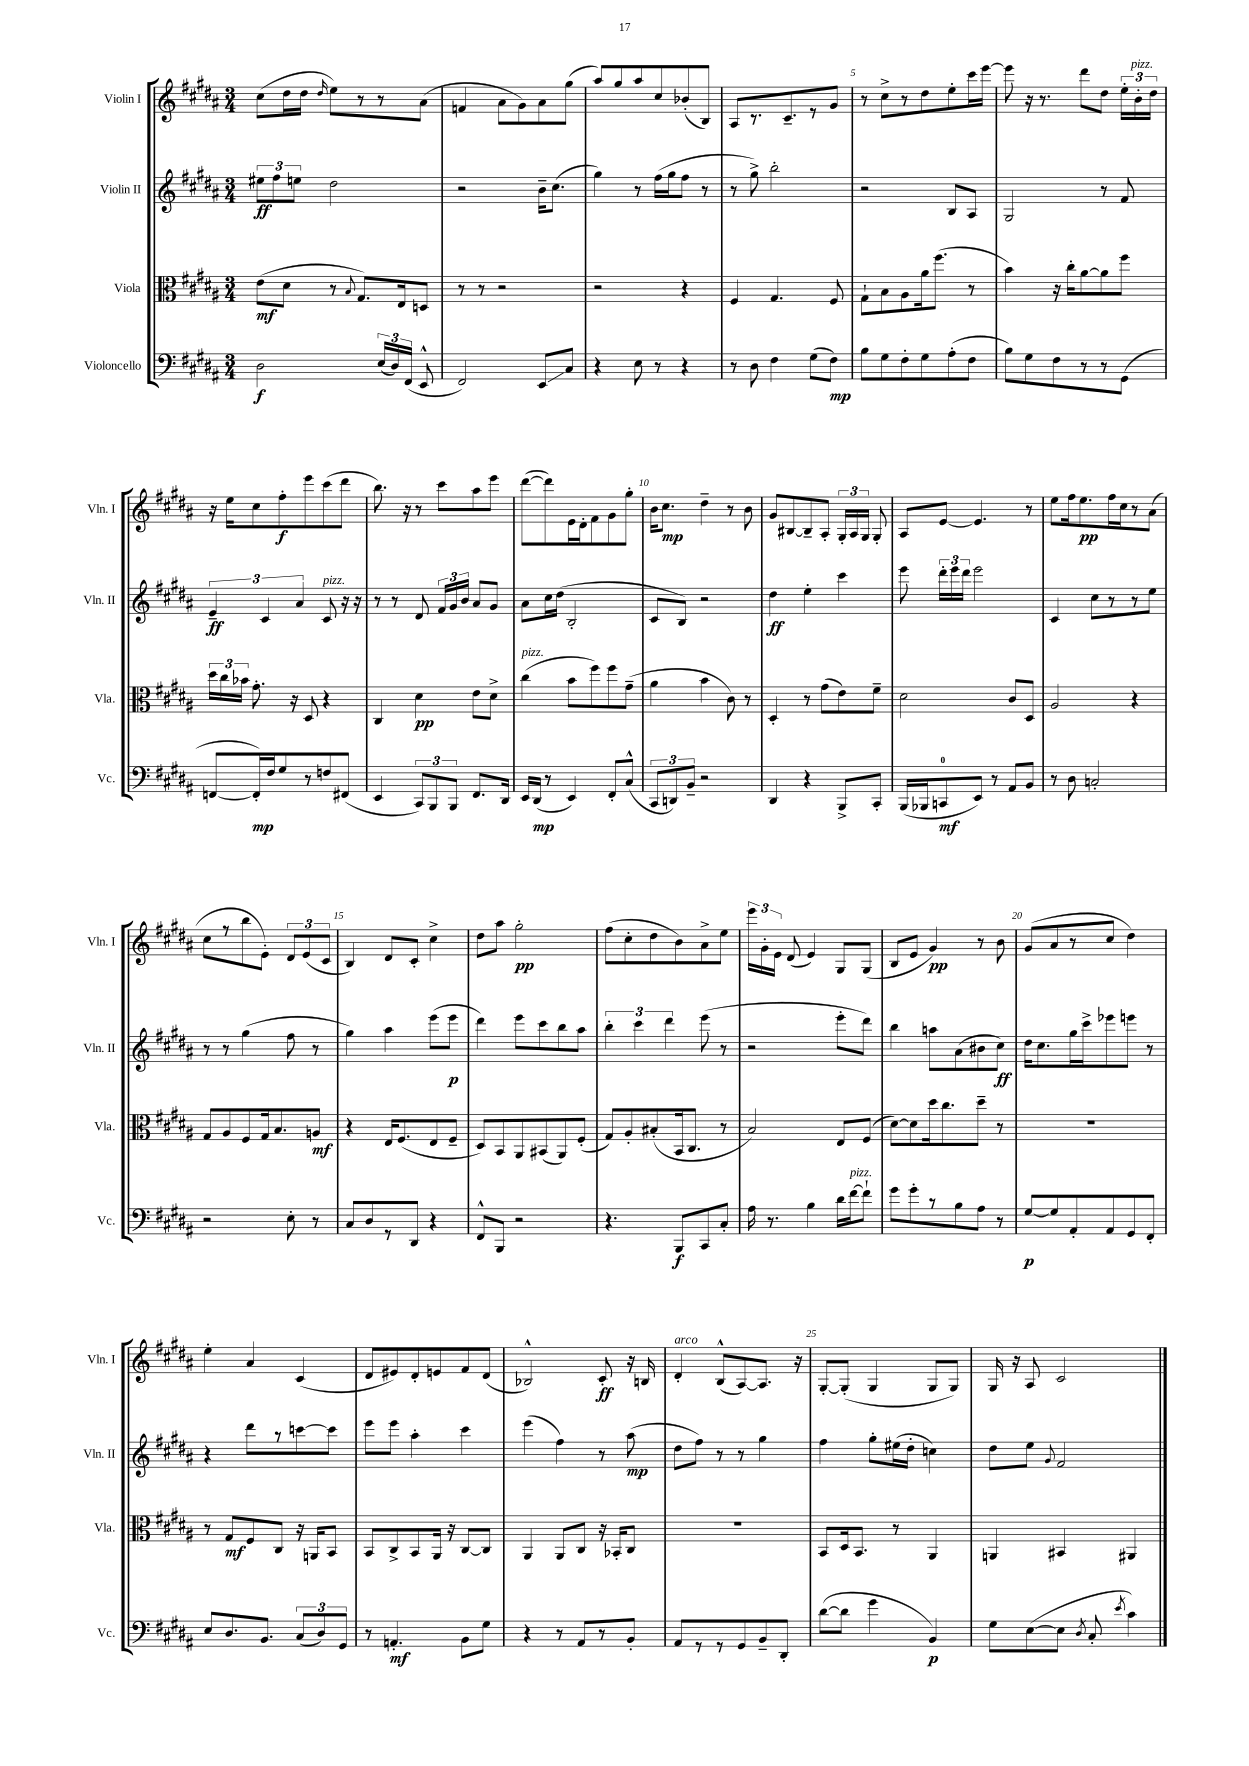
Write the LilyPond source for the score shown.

<<
\new StaffGroup <<
\new Staff = "s0" \with { instrumentName = "Violin I" shortInstrumentName = "Vln. I" } {
    \clef treble \key b \major \numericTimeSignature \time 3/4
    \autoBeamOff cis''8[( dis''16 dis''16] \grace { dis''16 } e''8[) r8 r8 ais'8]( |
    f'4 ais'8[ gis'8) ais'8 gis''8]( |
    ais''8[) gis''8 ais''8 cis''8 bes'8-.( b8]) |
    ais8[ r8. cis'8.-- r8 gis'8] |
    r8 cis''8[-> r8 dis''8 e''8-. cis'''16 e'''16]~ |
    e'''8 r16 r8. dis'''8[ dis''8] \tuplet 3/2 { e''16[-. b'16-.^\markup { \italic "pizz." } dis''16] } |
    r16 e''16[ cis''8 fis''8-.\f e'''8 cis'''8( dis'''8] |
    b''8.) r16 r8 cis'''8[ ais''8 e'''8] |
    dis'''8[~( dis'''8) e'16 dis'16-. fis'8 gis'8 gis''8]-. |
    b'16[ cis''8.]\mp dis''4-- r8 b'8 |
    gis'8[ bis8~ bis8-- ais8]-. \tuplet 3/2 { gis16[-. ais16 gis16] } gis8-. |
    ais8[ e'8]~ e'4. r8 |
    e''8[ fis''16 e''8.\pp fis''16 cis''16 r8 ais'8]( |
    cis''8[ r8 b''8 e'8]-.) \tuplet 3/2 { dis'8[ e'8( cis'8] } |
    b4) dis'8[ cis'8]-. cis''4-> |
    dis''8[ ais''8] gis''2-.\pp |
    fis''8[( cis''8-. dis''8 b'8) ais'8-> e''8] |
    \tuplet 3/2 { e'''16[ gis'16-. e'16] } dis'8( e'4) gis8[ gis8]( |
    b8[ e'8] gis'4\pp) r8 b'8 |
    gis'8[( ais'8 r8 cis''8] dis''4) |
    e''4-. ais'4 cis'4( |
    dis'8[ eis'8) dis'8-. e'8 fis'8 dis'8]( |
    bes2-^) cis'8-.\ff r16 b16 |
    dis'4-.^\markup { \italic "arco" } b8[-^( ais8~) ais8.] r16 |
    gis8[~-. gis8]-.( gis4 gis8[ gis8]) |
    gis16 r16 ais8 cis'2 \bar "|." |
}
\new Staff = "s1" \with { instrumentName = "Violin II" shortInstrumentName = "Vln. II" } {
    \clef treble \key b \major \numericTimeSignature \time 3/4
    \autoBeamOff \tuplet 3/2 { eis''8[\ff fis''8 e''8] } dis''2 |
    r2 b'16[-- cis''8.]( |
    gis''4) r8 fis''16[( gis''16 fis''8] r8 |
    r8 gis''8->) b''2-. |
    r2 b8[ ais8] |
    gis2 r8 fis'8 |
    \tuplet 3/2 { e'4--\ff cis'4 ais'4 } cis'8^\markup { \italic "pizz." } r16 r16 |
    r8 r8 dis'8 \tuplet 3/2 { fis'16[ gis'16 b'16] } ais'8[ gis'8] |
    ais'8[ cis''16 dis''16]( b2-. |
    cis'8[ b8]) r2 |
    dis''4\ff e''4-. cis'''4 |
    e'''8 \tuplet 3/2 { dis'''16[-. e'''16 dis'''16] } e'''2 |
    cis'4 cis''8[ r8 r8 e''8] |
    r8 r8 gis''4( fis''8 r8 |
    gis''4) ais''4 e'''8[( e'''8]\p |
    dis'''4) e'''8[ cis'''8 b''8 ais''8] |
    \tuplet 3/2 { b''4-. cis'''4 dis'''4 } e'''8( r8 |
    r2 e'''8[-. dis'''8]) |
    b''4 a''8[ ais'8( bis'8 cis''8]\ff) |
    dis''16[ cis''8. gis''16 cis'''16-> ees'''8 e'''8] r8 |
    r4 dis'''8[ r8 c'''8~ c'''8] |
    e'''8[ e'''8] ais''4-. cis'''4 |
    e'''4( fis''4) r8 ais''8\mp( |
    dis''8[ fis''8]) r8 r8 gis''4 |
    fis''4 gis''8[-. eis''16( dis''16]-. c''4) |
    dis''8[ e''8] \appoggiatura { gis'8 } fis'2 \bar "|." |
}
\new Staff = "s2" \with { instrumentName = "Viola" shortInstrumentName = "Vla." } {
    \clef alto \key b \major \numericTimeSignature \time 3/4
    \autoBeamOff e'8[\mf( dis'8] r8 \appoggiatura { b8 } gis8.[) e16 d8] |
    r8 r8 r2 |
    r2 r4 |
    fis4 gis4. fis8 |
    gis8[-! b8 ais8 ais'16 fis''8.]( r8 |
    b'4) r16 cis''16[-. ais'8~ ais'8 fis''8] |
    \tuplet 3/2 { dis''16[ cis''16 bes'16] } gis'8.-. r16 dis8 r4 |
    cis4 dis'4\pp e'8[ dis'8]-> |
    cis''4^\markup { \italic "pizz." }( b'8[ fis''8) fis''8 gis'8]--( |
    ais'4 b'4 cis'8) r8 |
    dis4-. r8 gis'8[( e'8) fis'8]-- |
    dis'2 cis'8[ dis8] |
    ais2 r4 |
    gis8[ ais8 fis8 gis16 b8. a8]\mf |
    r4 e16[ fis8.( e8 fis8]-- |
    dis8[) b,8 ais,8 bis,8( ais,8) fis8]-.( |
    gis8[) ais8-. bis8-.( b,16 cis8.] r8 |
    b2) e8[ fis8]( |
    dis'8[~) dis'8 dis''16 cis''8. dis''8]-- r8 |
    R2. |
    r8 gis8[\mf fis8 cis8] r16 a,16[ b,8] |
    b,8[ cis8-> b,8 ais,16] r16 cis8[~ cis8] |
    ais,4 ais,8[ cis8] r16 bes,16[-. cis8] |
    R2. |
    b,8[ dis16 b,8.] r8 ais,4 |
    a,4 bis,4 ais,4 \bar "|." |
}
\new Staff = "s3" \with { instrumentName = "Violoncello" shortInstrumentName = "Vc." } {
    \clef bass \key b \major \numericTimeSignature \time 3/4
    \autoBeamOff dis2\f \tuplet 3/2 { e16[( dis16) fis,16]( } e,8-^ |
    fis,2) e,8[\glissando cis8] |
    r4 e8 r8 r4 |
    r8 dis8 fis4 gis8[( fis8]\mp) |
    b8[ gis8 fis8-. gis8 ais8-.( fis8] |
    b8[) gis8 fis8 r8 r8 gis,8]( |
    f,8[~ f,16-.\mp) fis16 gis8 r8 f8 fis,8]( |
    e,4 \tuplet 3/2 { cis,8[) b,,8 b,,8] } fis,8.[ dis,16] |
    e,16[ dis,16]\mp( r8 e,4) fis,8[-. cis8]-^( |
    \tuplet 3/2 { cis,8[ d,8) b,8]-- } r2 |
    dis,4 r4 b,,8[-> cis,8]-. |
    b,,16[( bes,,16 c,8-0\mf e,8]) r8 ais,8[ b,8] |
    r8 dis8 c2-. |
    r2 e8-. r8 |
    cis8[ dis8 r8 dis,8] r4 |
    fis,8[-^ b,,8] r2 |
    r4. b,,8[\f cis,8 cis8]-. |
    ais16 r8. b4 dis'16[ fis'16~^\markup { \italic "pizz." } fis'8]-! |
    gis'8[ gis'8-. r8 b8 ais8] r8 |
    gis8[~\p gis8 ais,8-. ais,8 gis,8 fis,8]-. |
    e8[ dis8. b,8.] \tuplet 3/2 { cis8[( dis8) gis,8] } |
    r8 a,4.-.\mf b,8[ gis8] |
    r4 r8 ais,8[ r8 b,8]-. |
    ais,8[ r8 r8 gis,8 b,8-- dis,8]-. |
    dis'8[~( dis'8] gis'4 b,4\p) |
    gis8[ e8~( e8] \acciaccatura { dis8 } cis8-. \acciaccatura { e'8 } cis'4) \bar "|." |
}
>>
>>
\layout { \context { \Score \override BarNumber.break-visibility = ##(#f #t #t) barNumberVisibility = #(every-nth-bar-number-visible 5) } }
